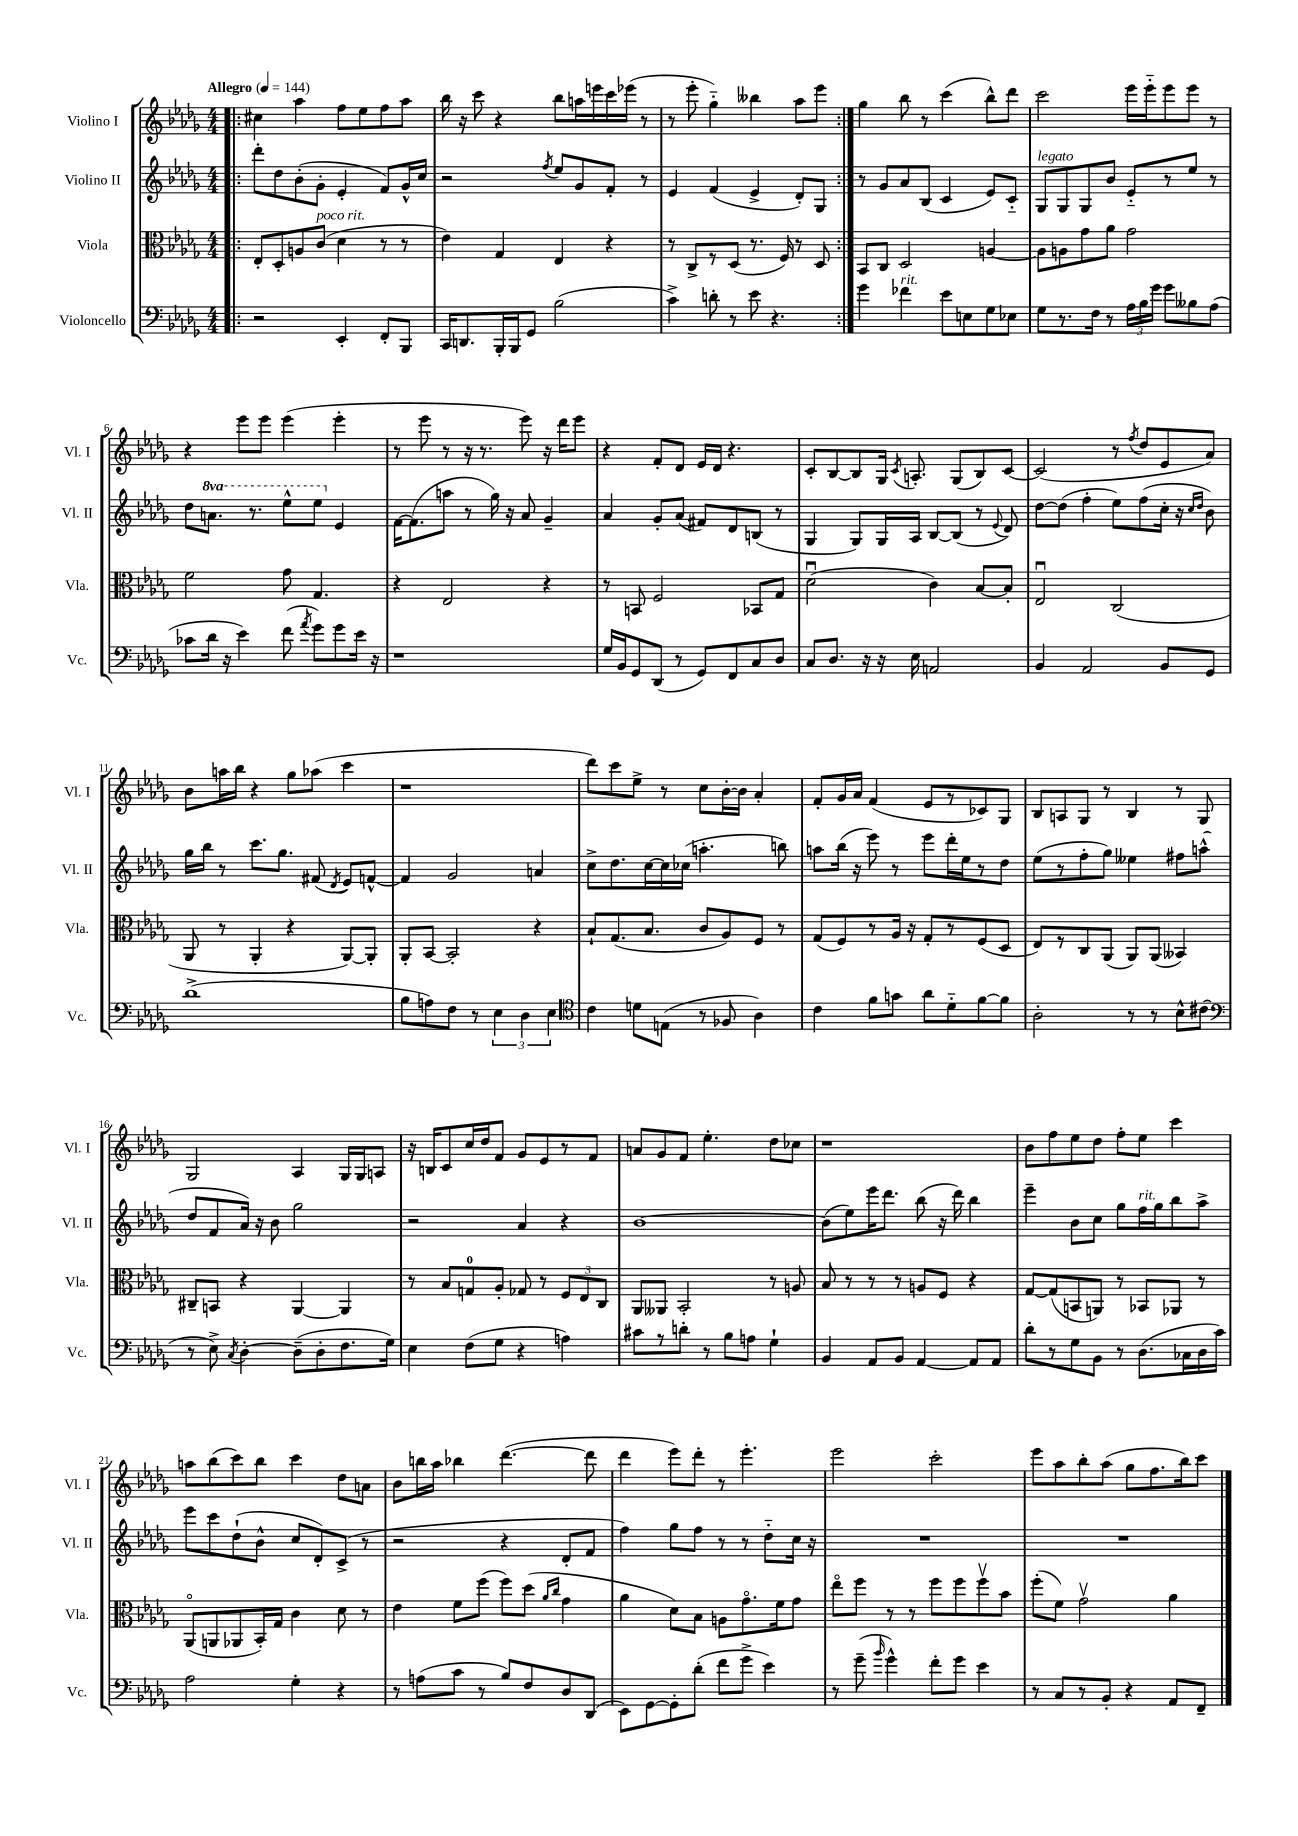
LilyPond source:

<<
\new StaffGroup <<
\new Staff = "s0" \with { instrumentName = "Violino I" shortInstrumentName = "Vl. I" } {
    \clef treble \key des \major \numericTimeSignature \time 4/4 \tempo "Allegro" 4 = 144
    \autoBeamOff \repeat volta 2 { \bar ".|:" cis''4 aes''4 f''8[ ees''8 f''8 aes''8] |
    bes''16 r16 c'''8 r4 bes''8[ a''16 e'''16 c'''16 ees'''16]( r8 |
    r8 ees'''8-. ges''4-_) beses''4 aes''8[ ees'''8] | }
    ges''4 bes''8 r8 c'''4( bes''8[-^) des'''8] |
    c'''2 ees'''16[ ees'''16-_ ees'''8 ees'''8] r8 |
    r4 ees'''8[ ees'''8] ees'''4( ees'''4-. |
    r8 ees'''8 r8 r16 r8. ees'''8) r16 des'''16[ ees'''8] |
    r4 f'8[-. des'8] ees'16[ des'16] r4. |
    c'8[-. bes8~ bes8 ges16] \acciaccatura { c'8 } a8.-. ges8[( bes8) c'8]~ |
    c'2( r8 \acciaccatura { f''8 } des''8[ ees'8 aes'8]) |
    bes'8[ a''16 bes''16] r4 ges''8[ aes''8]( c'''4 |
    r1 |
    des'''8[) c'''8 ees''8]-> r8 c''8[ bes'16~-. bes'16] aes'4-. |
    f'8[-. ges'16 aes'16] f'4( ees'8[ r8 ces'8) ges8] |
    bes8[ a8 ges8] r8 bes4 r8 ges8 |
    ges2 aes4 ges16[ ges16 a8] |
    r16 b16[ c'8 c''16 des''16 f'8] ges'8[ ees'8 r8 f'8] |
    a'8[ ges'8 f'8] ees''4.-. des''8[ ces''8] |
    r1 |
    bes'8[ f''8 ees''8 des''8] f''8[-. ees''8] c'''4 |
    a''8[ bes''8( c'''8) bes''8] c'''4 des''8[ a'8] |
    bes'8[ b''16 aes''16] bes''4 des'''4.~( des'''8 |
    des'''4 ees'''8[) des'''8]-. r8 ees'''4.-. |
    ees'''2 c'''2-. |
    ees'''8[ aes''8 bes''8-. aes''8]( ges''8[ f''8. bes''16) c'''8] \bar "|." |
}
\new Staff = "s1" \with { instrumentName = "Violino II" shortInstrumentName = "Vl. II" } {
    \clef treble \key des \major \numericTimeSignature \time 4/4 \set Staff.ottavationMarkups = #ottavation-simple-ordinals
    \autoBeamOff \repeat volta 2 { \bar ".|:" des'''8[-. des''8 bes'8-.( ges'8]-. ees'4-. f'8[) ges'16-^ c''16] |
    r2 \acciaccatura { f''8 } ees''8[ ges'8 f'8]-. r8 |
    ees'4 f'4( ees'4-> des'8[-.) ges8] | }
    r8 ges'8[ aes'8 bes8]( c'4 ees'8[) c'8]-_ |
    ges8[^\markup { \italic "legato" } ges8 ges8 bes'8] ees'8[-_ r8 ees''8] r8 |
    des''8[ \ottava #1 a''8.] r8. ees'''8[-^ ees'''8] \ottava #0 ees'4 |
    f'16[~ f'8.( a''8] r8 ges''16) r16 aes'8 ges'4-- |
    aes'4 ges'8[-. aes'8]( fis'8[) des'8 b8]( r8 |
    ges4 ges8[) ges16 aes16] bes8[~ bes8]( r8 \appoggiatura { ees'8 } des'8) |
    des''8[~ des''8]( f''4-. ees''8[) f''8( c''16]-. r16 \grace { c''16[ des''16] } bes'8) |
    ges''16[ bes''16] r8 c'''8.[ ges''8.] fis'8( \acciaccatura { des'8 } ees'8[) f'8]~-^ |
    f'4 ges'2 a'4 |
    c''8[-> des''8. c''16~ c''16 ces''16]( a''4.-. b''8) |
    a''8[ bes''16]( r16 ees'''8) r8 ees'''8[ des'''16-. ees''16 r8 des''8] |
    ees''8[( r8 f''8-. ges''8]) eeses''4 fis''8[ a''8]-^( |
    des''8[ f'8 aes'16]) r16 bes'8 ges''2 |
    r2 aes'4 r4 |
    bes'1~ |
    bes'8[( ees''8) ees'''16 des'''8.] bes''8( r16 des'''16) bes''4 |
    ees'''4-- bes'8[ c''8] ges''8[ f''16^\markup { \italic "rit." } ges''16 bes''8 aes''8]-> |
    ees'''8[ c'''8 des''8-!( bes'8]-^ c''8[ des'8-.) c'8]->( r8 |
    r2 r4 des'8[-. f'8] |
    f''4) ges''8[ f''8] r8 r8 des''8[-_ c''16] r16 |
    R1 |
    R1 \bar "|." |
}
\new Staff = "s2" \with { instrumentName = "Viola" shortInstrumentName = "Vla." } {
    \clef alto \key des \major \numericTimeSignature \time 4/4
    \autoBeamOff \repeat volta 2 { \bar ".|:" ees8[-. des8-. a8 c'8]^\markup { \italic "poco rit." }( des'4 r8 r8 |
    ees'4) ges4 ees4 r4 |
    r8 c8[-> r8 des8]( r8. f16) r8 des8 | }
    bes,8[ c8] des2 a4~ |
    a8[ a8 ges'8 aes'8] ges'2 |
    f'2 ges'8 ges4. |
    r4 ees2 r4 |
    r8 b,8 f2 bes,8[ ges8] |
    des'2\downbow( c'4) bes8[~ bes8]-. |
    ees2\downbow c2( |
    aes,8 r8 aes,4-. r4 aes,8[~) aes,8]-. |
    aes,8[-. bes,8]~ bes,2-. r4 |
    bes8[-! ges8.( bes8.] c'8[ aes8) f8] r8 |
    ges8[( f8) r8 aes16] r16 ges8[-. r8 f8( des8] |
    ees8[) r8 c8 aes,8]( aes,8[) aes,8]( beses,4) |
    cis8[-- b,8] r4 aes,4~ aes,4 |
    r8 bes8[ g8-0 aes8]-. ges8 r8 \tuplet 3/2 { f8[ ees8 c8] } |
    aes,8[ aeses,8] bes,2-. r8 a8 |
    bes8 r8 r8 r8 a8[ f8] r4 |
    ges8[~ ges8( b,8 a,8]) r8 bes,8[ aes,8] r8 |
    aes,8[\flageolet( a,8 aes,8 bes,16-.) ges16] c'4 des'8 r8 |
    ees'4 f'8[ f''8]( f''8[) des''8]( \grace { aes'16[ c''16] } ges'4 |
    aes'4 des'8[) bes8] a8[ ges'8.\flageolet f'16 ges'8] |
    ees''8[\flageolet f''8] r8 r8 f''8[ f''8 f''8\upbow bes'8] |
    f''8[-.( f'8]) ges'2\upbow aes'4 \bar "|." |
}
\new Staff = "s3" \with { instrumentName = "Violoncello" shortInstrumentName = "Vc." } {
    \clef bass \key des \major \numericTimeSignature \time 4/4
    \autoBeamOff \repeat volta 2 { \bar ".|:" r2 ees,4-. f,8[-. bes,,8] |
    c,16[ d,8. bes,,16-. bes,,16 ges,8] bes2( |
    c'4->) d'8-. r8 ees'8 r4. | }
    ges'4 fes'4^\markup { \italic "rit." } ees'8[ e8 ges8 ees8] |
    ges8[ r8. f16] r8 \tuplet 3/2 { aes16[ bes16 ges'16] } ges'8[ beses8 aes8]( |
    ces'8[ des'16] r16 ees'4) f'8( \acciaccatura { aes'8 } ges'8[) ges'8 ees'16] r16 |
    r1 |
    ges16[ bes,16 ges,8 des,8]( r8 ges,8[) f,8 c8 des8] |
    c8[ des8.] r16 r16 ees16 a,2 |
    bes,4 aes,2 bes,8[ ges,8] |
    des'1->( |
    bes8[ a8) f8] r8 \tuplet 3/2 { ees4 des4 ees4 } |
    \clef tenor c'4 d'8[ e8]( r8 fes8 aes4) |
    c'4 f'8[ g'8] aes'8[ des'8-_ f'8~ f'8] |
    aes2-. r8 r8 bes8[-^ cis'8]( |
    \clef bass r8 ees8->) \acciaccatura { c8 } des4~-. des8[--( des8-. f8. ges16]) |
    ees4 f8[( ges8] r4 a4) |
    cis'8[ r8 d'8]-. r8 bes8[ a8] ges4-! |
    bes,4 aes,8[ bes,8] aes,4~ aes,8[ aes,8] |
    des'8[-. r8 ges8 bes,8] r8 des8.[( ces16 des16 c'16]) |
    aes2 ges4-. r4 |
    r8 a8[( c'8] r8 bes8[) f8 des8 des,8]( |
    ees,8[) ges,8~ ges,8-. des'8]-.( f'8[ ges'8]-> ees'4) |
    r8 ges'8--( \grace { bes'16 } ges'4-^) f'8[-. ges'8] ees'4 |
    r8 c8[ r8 bes,8]-. r4 aes,8[ f,8]-- \bar "|." |
}
>>
>>
